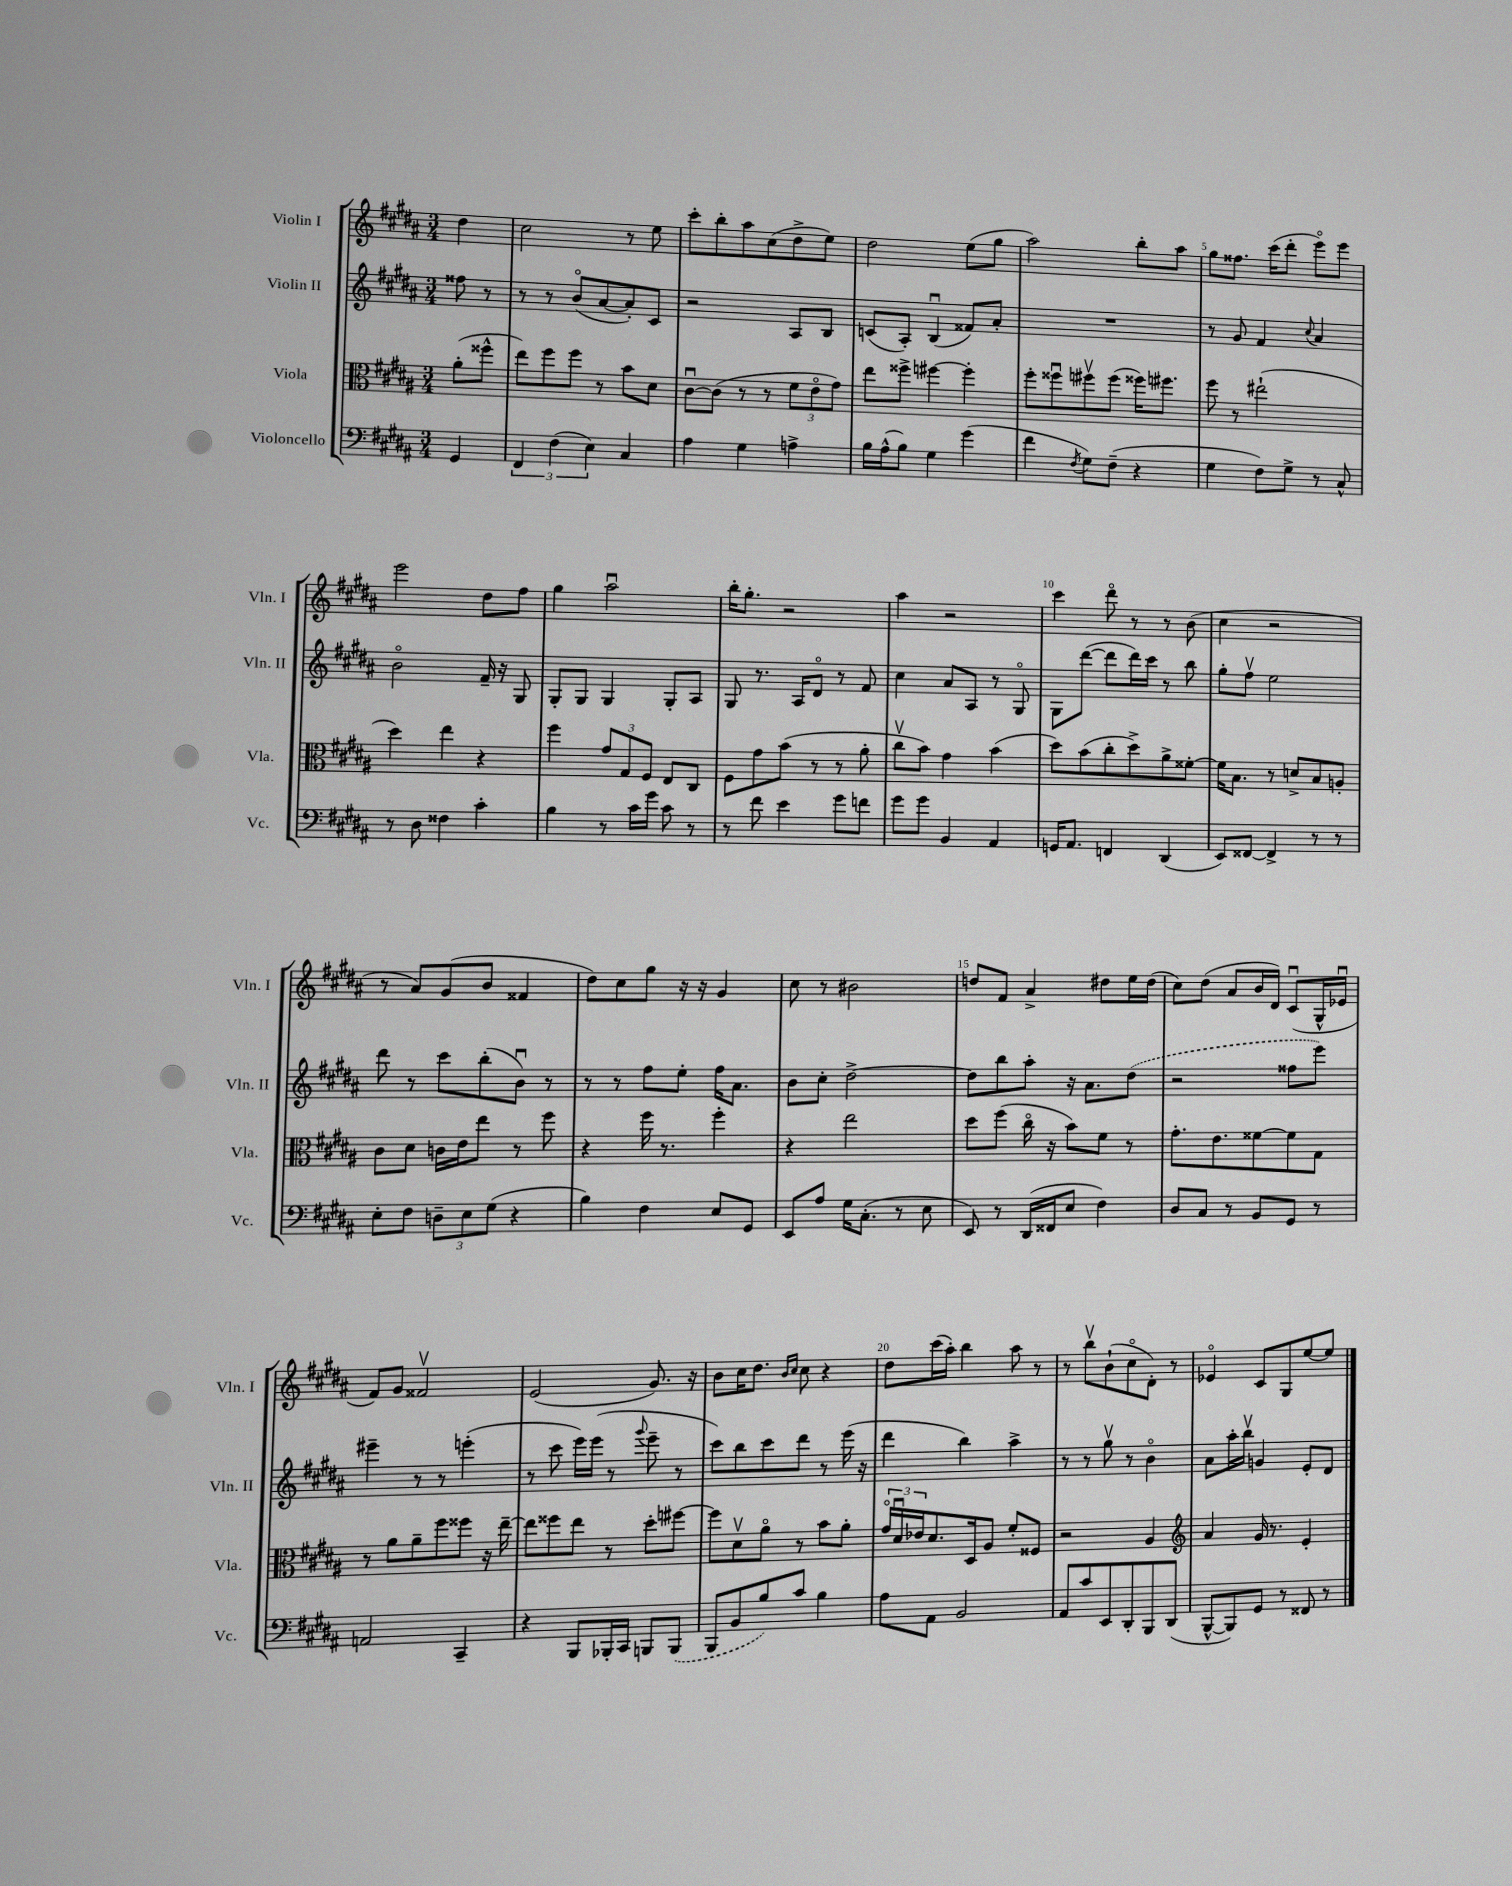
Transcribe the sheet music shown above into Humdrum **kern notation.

**kern	**kern	**kern	**kern
*staff4	*staff3	*staff2	*staff1
*clefF4	*clefC3	*clefG2	*clefG2
*k[f#c#g#d#a#]	*k[f#c#g#d#a#]	*k[f#c#g#d#a#]	*k[f#c#g#d#a#]
*M3/4	*M3/4	*M3/4	*M3/4
4GG#	(8a#'	8ff##	4dd#
.	8ff##^^	8r	.
=	=	=	=
6FF#	8ee)	8r	2cc#
.	8ff#	8r	.
(6F#	.	.	.
.	8ff#	(8bo	.
6E)	.	.	.
.	8r	[8a#	.
4C#	8b	8a#'])	8r
.	8d#	8c#	8ee
=	=	=	=
4A#	[8c#u	2r	8ccc#'
.	(8c#]	.	8bb'
4G#	8r	.	8aa#
.	8r	.	(8cc#
4A^	12f#	8A#	8dd#^
.	12eo	.	.
.	.	8B	8ee)
.	12g#)	.	.
=	=	=	=
16B	8ee	(8c	2dd#
(16A#^^	.	.	.
8B)	8ff##^	8A#')	.
4G#	[4ff#	(4Bu	.
(4g#	4ff#']	8f##)	(8ee
.	.	8a#'	8gg#
=	=	=	=
4f#	8ff#'	2.r	2aa#)
.	8ff##u	.	.
8qF#	.	.	.
8G#)	8ff#v	.	.
(8F#~	(8ff#	.	.
4r	16ff##)	.	8bb'
.	8.ff#	.	.
.	.	.	8aa#
=	=	=	=
4G#	8ff#	8r	8gg#
.	8r	8g#	8.ff##
8F#)	(2ee#`	4f#	.
.	.	.	(16ccc#
8G#^	.	.	8ddd#'
.	.	8qqcc#	.
8r	.	4a#	8eeeo)
8C#^^	.	.	8eee
=	=	=	=
8r	4dd#)	2bo	2eee
8D#	.	.	.
4F##	4ee	.	.
4c#'	4r	16f#~	8dd#
.	.	16r	.
.	.	8G#	8ff#
=	=	=	=
4B	4ff#	8G#'	4gg#
.	.	8G#	.
8r	12g#	4G#	2aa#u
.	12G#	.	.
16c#	.	.	.
.	12F#	.	.
16g#	.	.	.
8c#	8E	8G#'	.
8r	8C#	8A#	.
=	=	=	=
8r	8F#	8G#	16bb'
.	.	.	8.gg#'
8f#	8g#	8.r	.
4e	(8b	.	2r
.	.	16A#	.
.	8r	8d#o	.
8g#	8r	8r	.
8f	8a#'	8f#	.
=	=	=	=
8g#	8cc#v	4cc#	4aa#
8g#	8b)	.	.
4BB	4g#	8a#	2r
.	.	8A#	.
4AA#	(4b	8r	.
.	.	8G#o	.
=	=	=	=
16GG	8dd#)	8G#	4ccc#
8.AA#	.	.	.
.	(8b	([8ddd#	.
4FF	8cc#'	8ddd#]	8ddd#o
.	8dd#^)	16ddd#)	8r
.	.	16ccc#	.
(4DD#	8a#^	8r	8r
.	[8f##'	8bb	(8b
=	=	=	=
8EE)	16f##]	8gg#'	4cc#
.	8.B	.	.
[8FF##	.	8ff#v	.
4FF##^]	8r	2ee	2r
.	8d^	.	.
8r	8B	.	.
8r	8A'	.	.
=	=	=	=
8E'	8c#	8ddd#	8r
8F#	8d#	8r	8a#)
12D~	16c	8ccc#	(8g#
.	16e	.	.
12E	.	.	.
.	8ee	(8bb'	8b
(12G#	.	.	.
4r	8r	8bu)	4f##
.	8ff#	8r	.
=	=	=	=
4B)	4r	8r	8dd#)
.	.	8r	8cc#
4F#	16ff#	8ff#	8gg#
.	8.r	.	.
.	.	8ee'	16r
.	.	.	16r
8E	4ff#'	16ff#	4g#
.	.	8.a#	.
8GG#	.	.	.
=	=	=	=
8EE	4r	8b	8cc#
8A#	.	8cc#'	8r
16G#	2ee	[2dd#^	2b#
(8.C#'	.	.	.
8r	.	.	.
8E	.	.	.
=	=	=	=
8EE)	8dd#	8dd#]	8dd
8r	(8ff#	8bb	8f#
(16DD#	16cc#o	8aa#'	4a#^
16FF##	16r	.	.
8E	8b)	16r	.
.	.	8.a#	.
4F#)	8f#	.	8dd#
.	8r	(8dd#	16ee
.	.	.	(16dd#
=	=	=	=
8D#	8.g#'	2r	8cc#)
8C#	.	.	(8dd#
.	8.e	.	.
8r	.	.	8a#
8BB	[8f##	.	16b
.	.	.	16d#)
8GG#	8f##]	8ff##	(8c#u
8r	8G#	8eee)	16G#^^
.	.	.	16e-u
=	=	=	=
2AA	8r	4eee#~	8f#)
.	8a#	.	8g#
.	8a#~	8r	2f##v
.	8ff#	8r	.
4CC#~	8ff##	(4eee'	.
.	16r	.	.
.	[16ee~	.	.
=	=	=	=
4r	8ee]	8r	(2e
.	8ff##	8ccc#	.
8BBB	8ee	16eee)	.
.	.	(16eee	.
16BBB-'	8r	8r	.
16CC#	.	.	.
.	.	8qqggg#	.
8BBB	8dd#'	8eee~	8.g#)
(8BBB	[8ff#	8r	.
.	.	.	16r
=	=	=	=
8BBB	8ff#]	8ccc#)	8b
8BB	8d#v	8bb	16cc#
.	.	.	8.dd#
8B)	8a#o	8ccc#	.
.	.	.	16qqb
.	.	.	16qqcc#
8c#	8r	8ddd#	8cc#
4B	8b	8r	4r
.	8a#'	(16eee	.
.	.	16r	.
=	=	=	=
8A#	24g#o	4ddd#	8dd#
.	24d#u	.	.
.	24e-	.	.
8AA#	8.d#	.	(16ccc#
.	.	.	16aa#')
2BB	.	4bb)	4bb
.	16D#	.	.
.	8A#	.	.
.	8f#'	4aa#^	8aa#
.	8F##	.	8r
=	=	=	=
8AA#	2r	8r	8r
8c#	.	8r	8bbv
8EE	.	8gg#v	(8b`
8DD#'	.	8r	8cc#o
8BBB	4A#	4bo	8d#')
(8DD#	.	.	8r
=	=	=	=
*	*clefG2	*	*
[8BBB^^	4a#	8a#	4e-o
8BBB])	.	16aa#'	.
.	.	16bbv	.
8GG#	16g#	4g	8c#
.	8.r	.	.
8r	.	.	8G#
8FF##	4e'	8e'	[8ee
8r	.	8d#	8ee]
==	==	==	==
*-	*-	*-	*-
